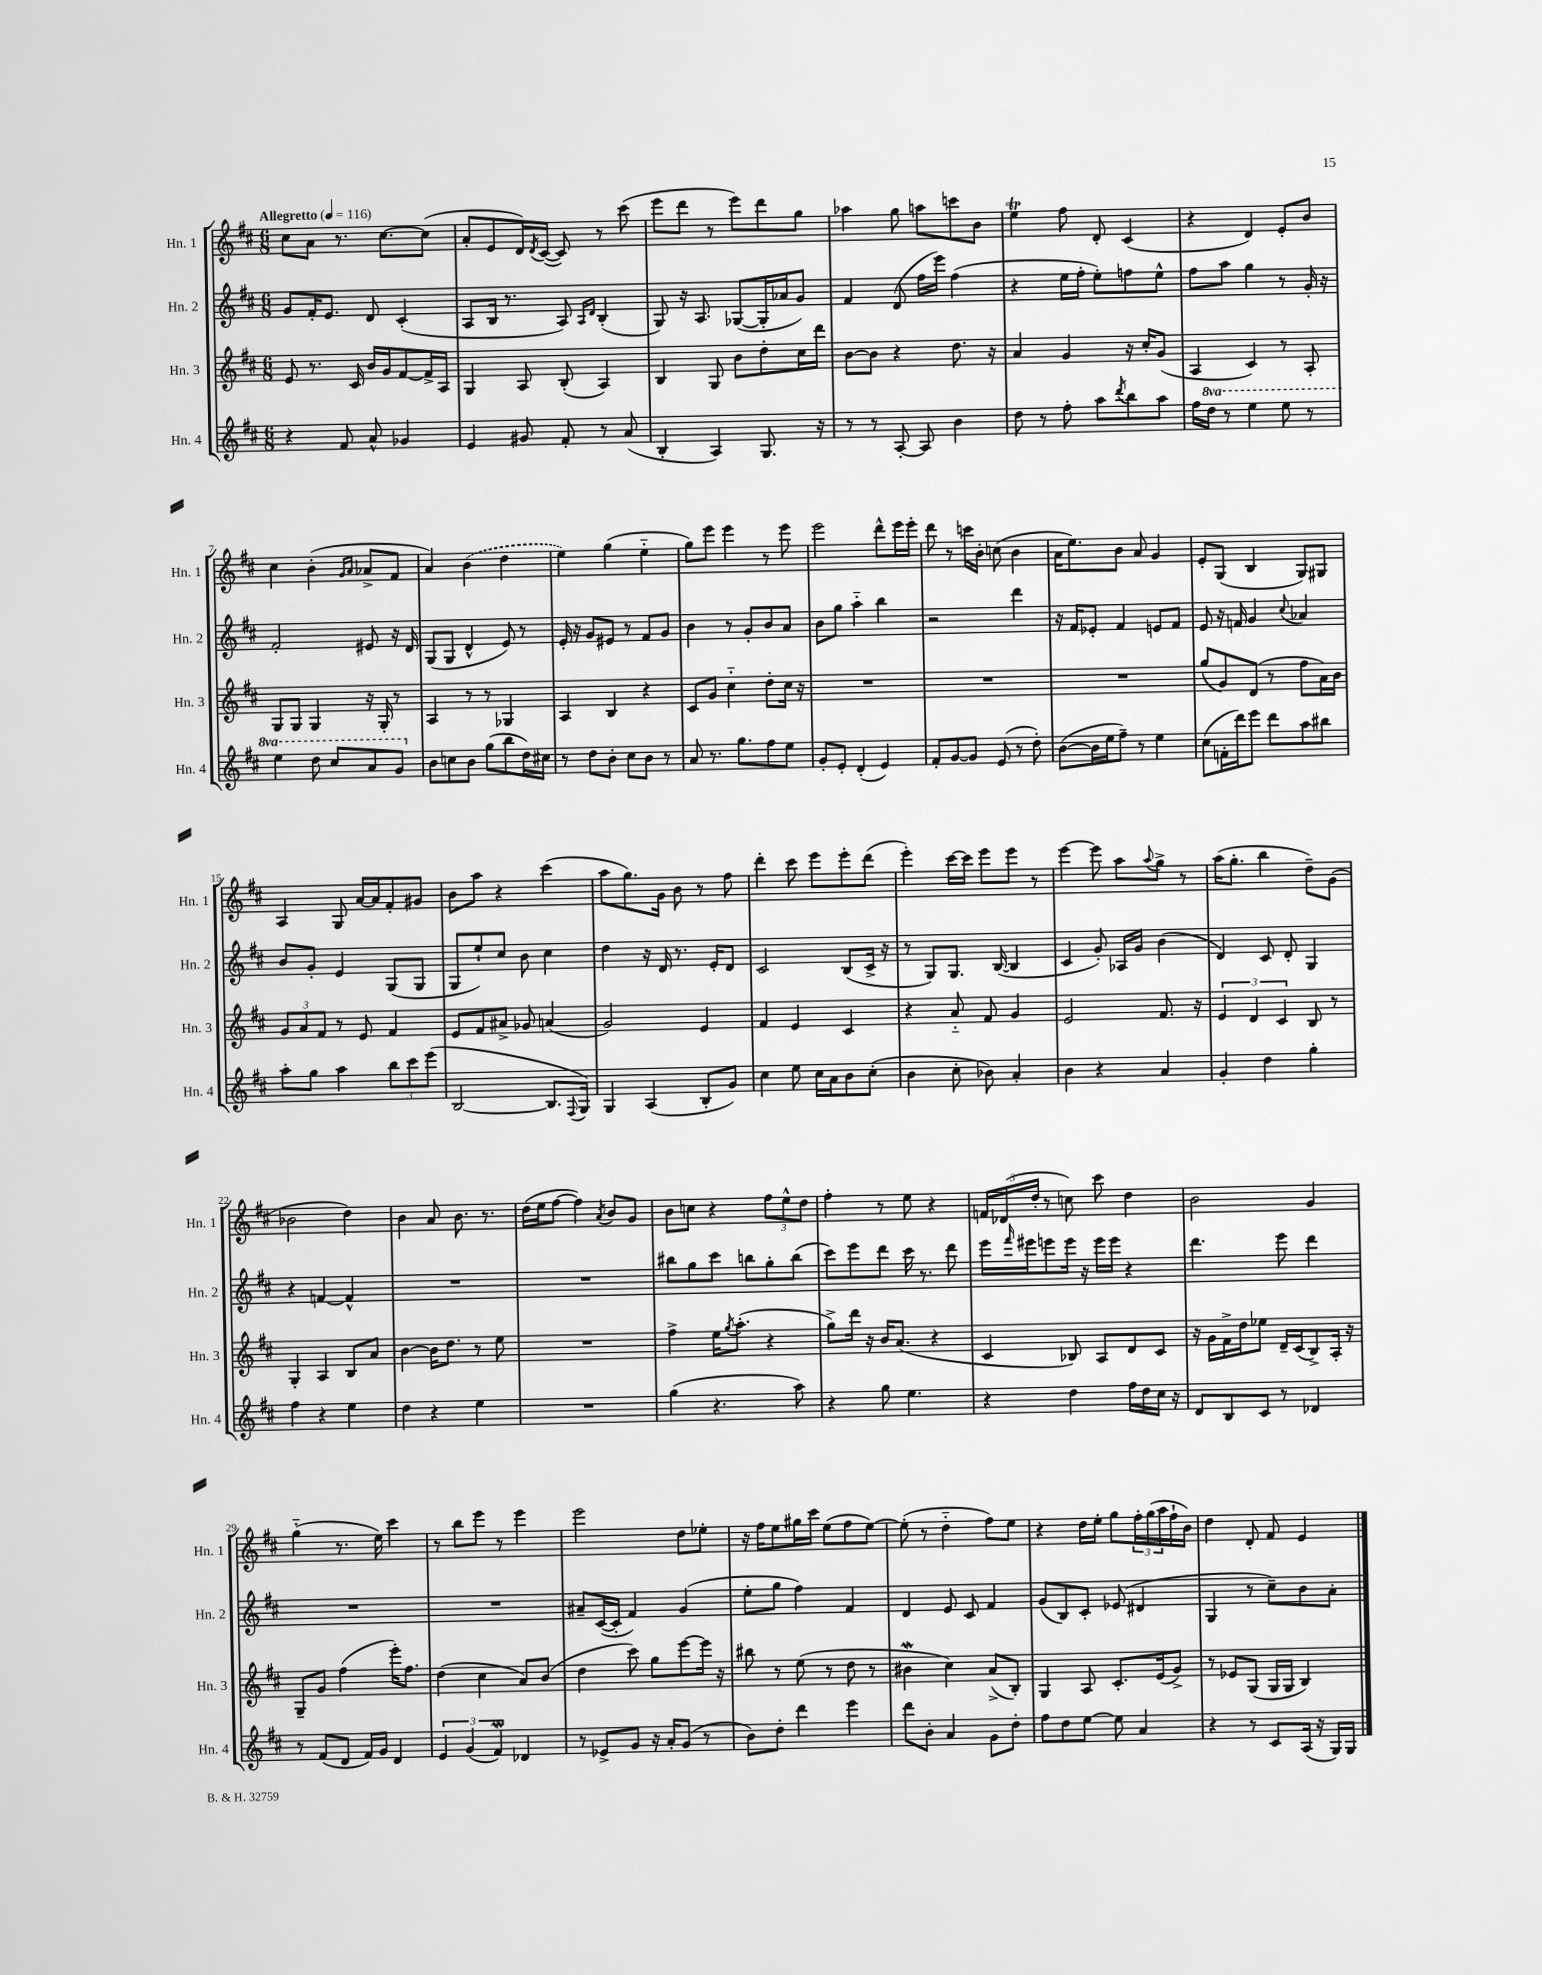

**kern	**kern	**kern	**kern
*staff4	*staff3	*staff2	*staff1
*clefG2	*clefG2	*clefG2	*clefG2
*k[f#c#]	*k[f#c#]	*k[f#c#]	*k[f#c#]
*M6/8	*M6/8	*M6/8	*M6/8
*MM116	*MM116	*MM116	*MM116
4r	8e/	8g/L	8cc#\L
.	8.r	16f#'/K	8a\J
.	.	8.e/J	.
8f#/	.	.	8.r
.	16c#/	.	.
8a^^/	16b/LL	8d/	.
.	16g/J	.	[8.cc#\L
4g-/	[8f#/	(4c#'/	.
.	16f#^/]L	.	(8cc#\]J
.	16A/JJ	.	.
=	=	=	=
4e/	4G/	8A/L	8a'/L
.	.	16B/Jk	8e/
.	.	8.r	.
8g#/	8A/	.	16d/L)
.	.	.	8qd/
.	.	.	([16c#/JJ
8f#'/	(8B'/	8A/)	8c#/])
.	.	16qqA/LL	.
.	.	16qqd/JJ	.
8r	4A/)	(4B'/	8r
(8a/	.	.	(8ccc#\
=	=	=	=
4B'/	4B/	8G/)	8eee\L
.	.	16r	8ddd\J
.	.	8.A/	.
4A/)	8G/	.	8r
.	8b\L	([8G-/L	8eee\L)
8.G/	8dd'\	16G-'/]L	8ddd\
.	.	16a-/J	.
.	16cc#\L	8g/J)	8gg\J
16r	16ddd\JJ	.	.
=	=	=	=
8r	[8b\L	4f#/	4aa-\
8r	8b\]J	.	.
[8A'/	4r	(8d/	8gg\
8A/]	.	16ff#\LL	8aa\L
.	.	16eee\JJ)	.
4b\	8.dd\	(4ff#\	8ccc\
.	.	.	8b\J
.	16r	.	.
=	=	=	=
8dd\	4a/	4r	4ee\
8r	.	.	.
8ff#'\	4g/	16ee\LL	8ff#\
.	.	16ff#'\JJ	.
8aa\L	.	8ee'\L)	8d'/
8qddd/	.	.	.
8bb\	16r	8ff\	(4c#/
.	16cc#'/LK	.	.
8aa\J	(8g/J	8ee^^\J	.
=	=	=	=
16ff#\LL	4A/	8ff#\L	4r
16ddd\JJ	.	.	.
8r	.	8aa\J	.
4eee\	4c#/)	4gg\	4d/)
8eee\	8r	8r	8e'/L
8r	8A'/	16g'/	8b/J
.	.	16r	.
=	=	=	=
4eee\	8G/L	2f#'/	4cc#\
.	8G/J	.	.
8ddd\	4G/	.	(4b'\
8ccc#/L	.	.	.
.	.	.	16qqg/LL
.	.	.	16qqa/JJ
8aa/	16r	8e#/	8a-^/L
.	16G'/	.	.
8gg/J	8r	16r	8f#/J
.	.	16d/	.
=	=	=	=
8b\L	4A/	(8G/L	4a/)
8cc\	.	8G/J	.
8b\J	8r	4d^^/	(4b\
(8gg\L	8r	.	.
8bb\	4G-/	8e/)	4dd\
16dd\L)	.	8r	.
16cc#\JJ	.	.	.
=	=	=	=
8r	4A/	16e'/	4ee\)
.	.	16r	.
8dd\L	.	8g/L	.
8b'\J	4B/	8e#/J	(4gg\
8cc#\L	.	8r	.
8b\J	4r	8f#/L	4ee'~\
8r	.	8g/J	.
=	=	=	=
8a/	8c#/L	4b\	8gg\L)
8.r	8g/J	.	8eee\J
.	4cc#'~\	8r	4eee\
8.gg\L	.	.	.
.	.	8g'/L	.
8ff#\	8dd'\L	8b/	8r
8ee\J	16cc#\Jk	8a/J	8eee\
.	16r	.	.
=	=	=	=
8g'/L	2.r	8b\L	2eee\
8e'/J	.	8gg\J	.
(4d'/	.	4aa'~\	.
4e/)	.	4bb\	8ddd^^\L
.	.	.	16eee\L
.	.	.	16eee'\JJ
=	=	=	=
8f#'/L	2.r	2r	8ddd\
[8g/	.	.	8r
8g/]J	.	.	16ccc\LL
.	.	.	16b'\JJ
(8e/	.	.	(8cc\
8r	.	4ddd\	4b\
8dd'\)	.	.	.
=	=	=	=
([8b\L	2.r	16r	16a\LK
.	.	16f#/LK	8.ee\)
16b\]L	.	8e-'/J	.
16ee\J	.	.	.
8ff#~\J)	.	4f#/	8b\J
8r	.	.	8a/
4ee\	.	8e/L	4g/
.	.	8f#/J	.
=	=	=	=
(8cc#\L	(8gg/L	8e/	8e'/L
16f'\L	8g/)	16r	(8G/J
16ddd\J)	.	16f/	.
8eee\J	(8d/J	4g/	4B/
8ddd\L	8r	.	.
.	.	8qqcc#/	.
8aa\	8ff#\L	4a-/	8G/L)
8bb#\J	16a\L)	.	8G#/J
.	16b\JJ	.	.
=	=	=	=
8aa'\L	12g/L	8b/L	4A/
.	12a/	.	.
8gg\J	.	8g'/J	.
.	12f#/J	.	.
4aa\	8r	4e/	8G/
.	8e/	.	[16a/LL
.	.	.	16a/]J
12bb\L	4f#/	(8G/L	8f#'/
12ccc#\	.	.	.
.	.	8G/J	8g#/J
(12eee\J	.	.	.
=	=	=	=
[2B/	8e/L	8G/L	8b\L
.	8f#/	8ee`/)	8aa\J
.	8a#^/J	8cc#/J	4r
.	8g-/	8b\	.
8.B/]L	(4a/	4cc#\	(4ccc#\
8qqF#/	.	.	.
16G/Jk)	.	.	.
=	=	=	=
4G/	2g/)	4dd\	8aa\L
.	.	.	8.gg\)
(4A/	.	16r	.
.	.	16d/	16g\Jk
.	.	8.r	8b\
8B'/L	4e/	.	8r
.	.	16e'/LK	.
8g/J)	.	8d/J	8ff#\
=	=	=	=
4cc#\	4f#/	2c#/	4ddd'\
8ee\	4e/	.	8ccc#\
16cc#\LL	.	.	8eee\L
16a\J	.	.	.
8b\	4c#/	(8B/L	8eee'\
(8cc#'\J	.	16c#^/Jk	(8ddd\J
.	.	16r	.
=	=	=	=
4b\	4r	8r	4eee'\)
.	.	8G/L)	.
8cc#'\	8a'~/	8.G/J	[16ccc#\LL
.	.	.	16ccc#\]JJ
8b-\)	8f#/	.	8eee\L
.	.	([16B/	.
4a'/	4g/	4B/]	8eee\J
.	.	.	8r
=	=	=	=
4b\	2e/	4c#/	[4eee\
4r	.	8g'/)	8eee\]
.	.	16A-/LL	8aa\L
.	.	16g/JJ	.
.	.	.	8qqaa/
4a/	8.f#/	(4b\	8gg^\J
.	.	.	8r
.	16r	.	.
=	=	=	=
4g'/	6e/	4d/)	(16aa\LK
.	.	.	8.gg'\J
.	6d/	.	.
4dd\	.	8c#/	4bb\
.	6c#/	.	.
.	.	8d'/	.
4gg'\	8B/	4G/	8dd~\L)
.	8r	.	(8g\J
=	=	=	=
4ff#\	4G'/	4r	2b-\
4r	4A/	[4f/	.
4ee\	8B/L	4f^^/]	4dd\)
.	8a/J	.	.
=	=	=	=
4dd\	[4b\	2.r	4b\
4r	16b\]LK	.	8a/
.	8.dd\J	.	.
.	.	.	8.b\
4ee\	8r	.	.
.	.	.	8.r
.	8ee\	.	.
=	=	=	=
2.r	2.r	2.r	(16dd\LL
.	.	.	16ee\J
.	.	.	[8ff#\J
.	.	.	4ff#\])
.	.	.	8qa/
.	.	.	8b/L
.	.	.	8g/J
=	=	=	=
(4gg\	4ff#^\	8bb#\L	8b\L
.	.	8gg\	8cc\J
4.r	16ee\LK	8ccc#\J	4r
.	8qgg/	.	.
.	(8.aa'\J	.	.
.	.	8bb\L	.
.	4r	8gg'\	12ff#\L
.	.	.	12ee^^\
8aa\)	.	(8bb\J	.
.	.	.	12dd\J
=	=	=	=
4r	8gg^\L)	8ccc#\L)	4ff#'\
.	16ddd\Jk	8eee\	.
.	16r	.	.
8gg\	16b/LK	8ddd\J	8r
.	(8.a/J	.	.
4.ee\	.	16ccc#\	8ee\
.	.	8.r	.
.	4r	.	4r
.	.	8ddd\	.
=	=	=	=
4r	4c#/	16eee\LL	24f/LL
.	.	.	(24d-/
.	.	16qqfff#/	.
.	.	16eee#\J	.
.	.	.	24dd'/JJ
.	.	8eee\	8r
4dd\	8B-/)	16eee\Jk	8cc\)
.	.	16r	.
.	8A/L	16eee\LL	8ccc#\
.	.	16eee\JJ	.
16ff#\LL	8d/	4r	4dd\
16dd\	.	.	.
16cc#\JJ	8c#/J	.	.
16r	.	.	.
=	=	=	=
8d/L	16r	4.ddd\	2b\
.	16g\LL	.	.
8B/	16f#^\	.	.
.	16dd\J	.	.
8c#/J	8ee-\J	.	.
8r	16d~/LL	8eee\	.
.	(16c#/J	.	.
4d-/	8B^/)	4ddd\	4g/
.	16A'/Jk	.	.
.	16r	.	.
=	=	=	=
8r	8G~/L	2.r	(4gg'~\
(8f#/L	8g/J	.	.
8d/J	(4ff#\	.	8.r
16f#/LL)	.	.	.
16g/JJ	.	.	16ee\)
4d/	16eee'\LK)	.	4ccc#\
.	8.ff#\J	.	.
=	=	=	=
6e/	(4dd\	2.r	8r
.	.	.	8bb\L
(6g/	.	.	.
.	4cc#\	.	8eee\J
6f#/)	.	.	.
.	.	.	8r
4d-/	8a/L)	.	4eee\
.	(8b/J	.	.
=	=	=	=
8r	4dd\	8a#~/L	2eee\
8e-^/L	.	([16c#/L	.
.	.	16c#'/]JJ	.
8g/J	8ccc#\)	4f#/)	.
16r	8gg\L	.	.
16a'/LK	.	.	.
(8g/J	[8eee\	(4g/	8dd\L
8r	16eee\]Jk	.	8ee-'\J
.	16r	.	.
=	=	=	=
8b\L)	8bb#\	8ee'\L	16r
.	.	.	16ff#\LK
8dd'\J	8r	8gg\J	8ee\
4ddd\	(8ee\	4ff#\)	16gg#\L
.	.	.	16ccc#\JJ
.	8r	.	(8ee\L
4eee\	8dd\	4f#/	8ff#\
.	8r	.	[8ee\J)
=	=	=	=
8ddd\L	4b#\	4d/	(8ee'\]
8b'\J	.	.	8r
4a/	4cc#\)	8e/	4dd'~\
.	.	8c#/	.
8g\L	(8a^/L	4f#/	8ff#\L)
8dd'\J	8B'/J)	.	8ee\J
=	=	=	=
8ff#\L	4G/	(8g/L	4r
8dd\	.	8B/)	.
[8ee\J	8A/	8c#'/J	16dd\LL
.	.	.	16ee'\JJ
8ee\]	8.c#'/L	(8e-/	8gg\L
4a/	.	4d#/	24ff#'\L
.	.	.	(24gg\
.	(16e/k	.	.
.	.	.	24aa\
.	8g^/J)	.	16ff#`\
.	.	.	16b\JJ)
=	=	=	=
4r	8r	4G/	4dd\
.	8e-/L	.	.
8r	(8G/J	8r	8d'/
8c#/L	16G/LL	8cc#~\L)	8f#/
.	16G/JJ	.	.
(16A/Jk	4B/)	8b\	4e/
16r	.	.	.
16G/LL)	.	8a'\J	.
16G/JJ	.	.	.
==	==	==	==
*-	*-	*-	*-
